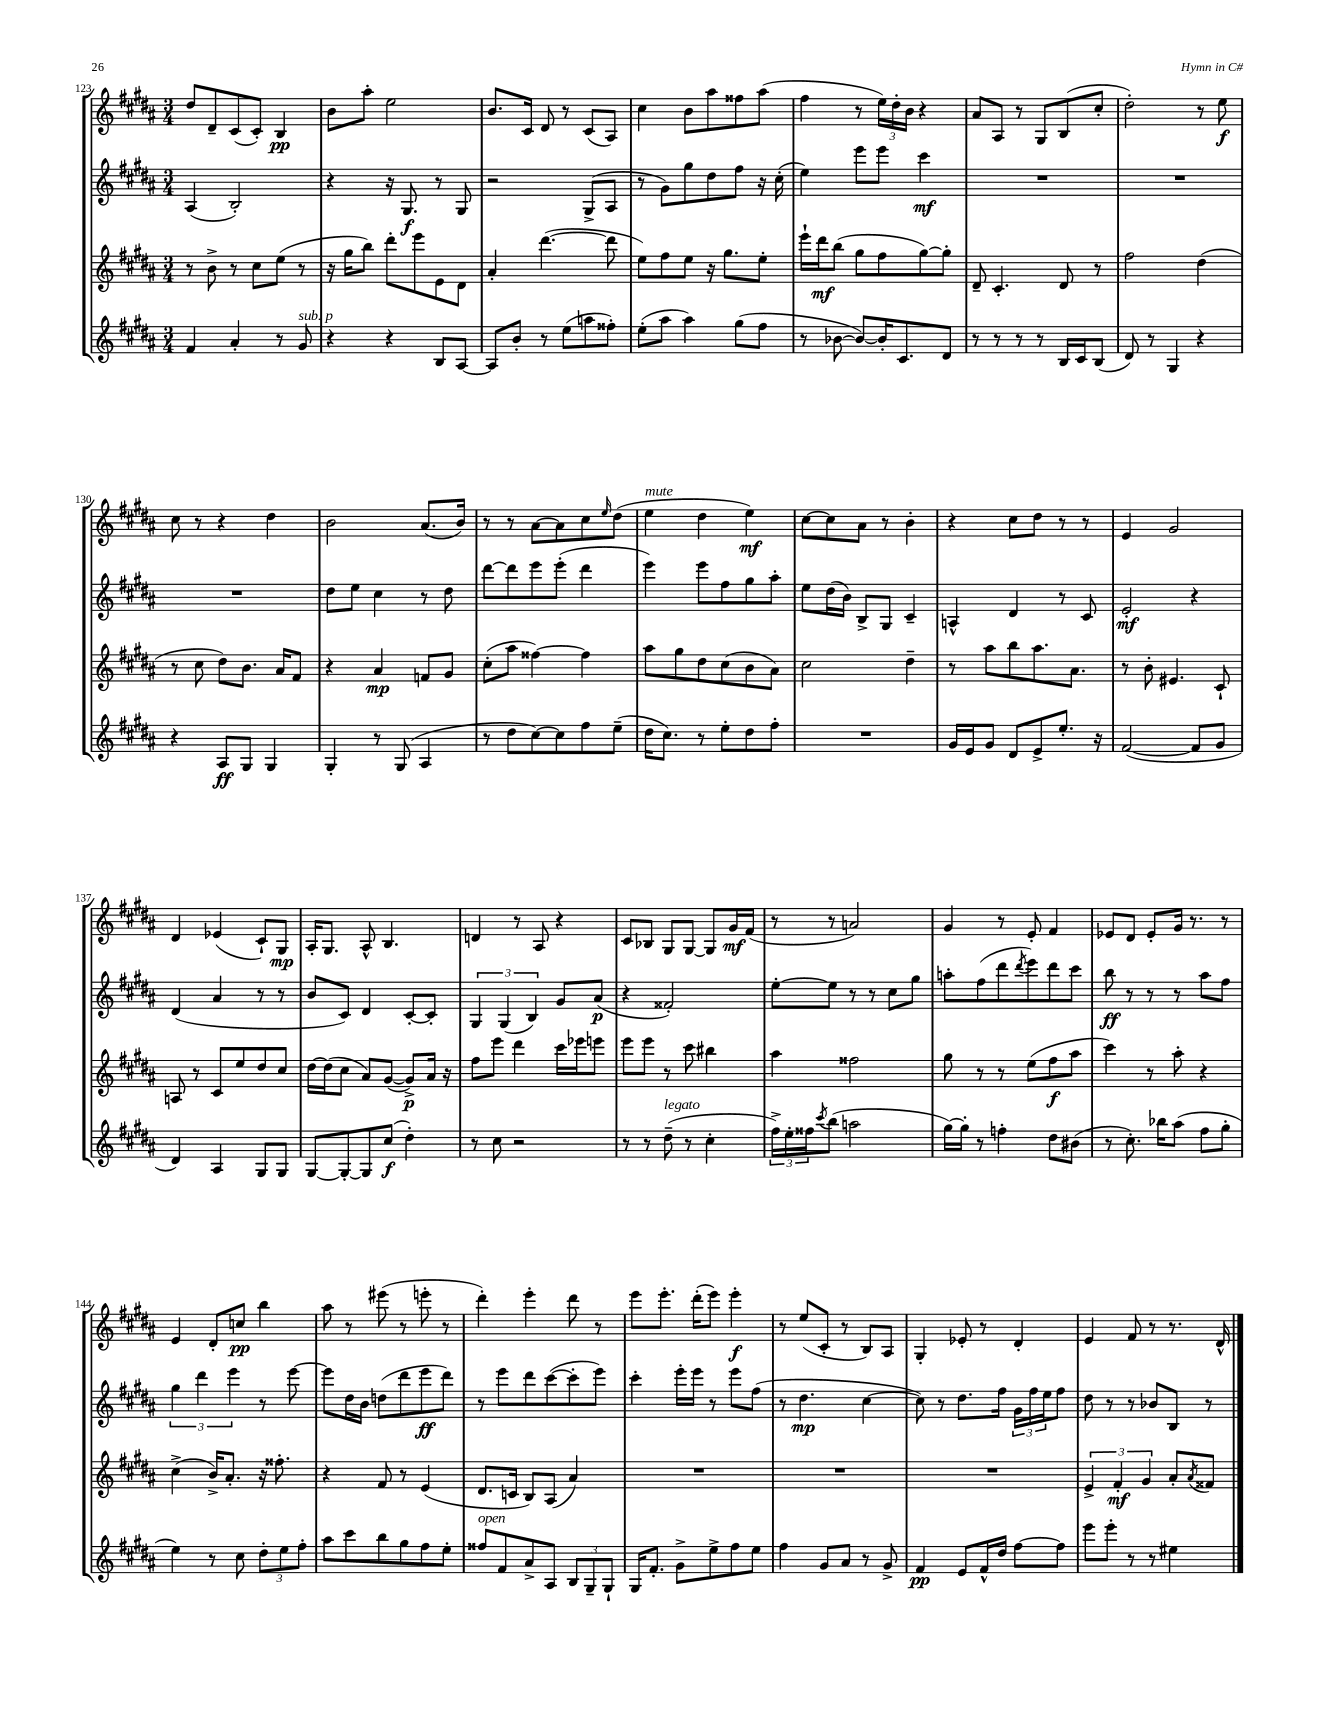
<<
\new StaffGroup <<
\new Staff = "s0" {
    \clef treble \key b \major \numericTimeSignature \time 3/4
    dis''8 dis'8-- cis'8( cis'8-.) b4\pp |
    b'8 ais''8-. e''2 |
    b'8. cis'16 dis'8 r8 cis'8( ais8) |
    cis''4 b'8 ais''8 fisis''8 ais''8( |
    fis''4 r8 \tuplet 3/2 { e''16) dis''16-. b'16 } r4 |
    ais'8 ais8 r8 gis8 b8( cis''8-. |
    dis''2-.) r8 e''8\f |
    cis''8 r8 r4 dis''4 |
    b'2 ais'8.( b'16) |
    r8 r8 ais'8~ ais'8 cis''8 \grace { e''16 } dis''8( |
    e''4^\markup { \italic "mute" } dis''4 e''4\mf) |
    cis''8~ cis''8 ais'8 r8 b'4-. |
    r4 cis''8 dis''8 r8 r8 |
    e'4 gis'2 |
    dis'4 ees'4( cis'8-!) gis8\mp |
    ais16-. gis8. ais8-^ b4. |
    d'4 r8 ais8 r4 |
    cis'8 bes8 gis8 gis8~ gis8 gis'16\mf fis'16( |
    r8 r8 a'2) |
    gis'4 r8 e'8-. fis'4 |
    ees'8 dis'8 ees'8-. gis'16 r8. r8 |
    e'4 dis'8-. c''8\pp b''4 |
    ais''8 r8 eis'''8( r8 e'''8-. r8 |
    dis'''4-.) e'''4-. dis'''8 r8 |
    e'''8 e'''8.-. dis'''16-.( e'''8) e'''4-.\f |
    r8 e''8( cis'8-. r8 b8) ais8 |
    gis4-. ees'8-. r8 dis'4-. |
    e'4 fis'8 r8 r8. dis'16-^ \bar "|." |
}
\new Staff = "s1" {
    \clef treble \key b \major \numericTimeSignature \time 3/4
    ais4( b2-.) |
    r4 r16 gis8.\f r8 gis8 |
    r2 gis8->( ais8 |
    r8 gis'8) gis''8 dis''8 fis''8 r16 cis''16-.( |
    e''4) e'''8 e'''8 cis'''4\mf |
    R2. |
    R2. |
    R2. |
    dis''8 e''8 cis''4 r8 dis''8 |
    dis'''8~ dis'''8 e'''8 e'''8-.( dis'''4 |
    e'''4) e'''8 fis''8 gis''8 ais''8-. |
    e''8 dis''16( b'16) b8-> gis8 cis'4-- |
    a4-^ dis'4 r8 cis'8 |
    e'2-.\mf r4 |
    dis'4( ais'4 r8 r8 |
    b'8 cis'8) dis'4 cis'8~-. cis'8-. |
    \tuplet 3/2 { gis4 gis4( b4) } gis'8 ais'8\p( |
    r4 fisis'2-.) |
    e''8~-. e''8 r8 r8 cis''8 gis''8 |
    a''8-. fis''8( dis'''8 \acciaccatura { dis'''8 } e'''8) dis'''8 cis'''8 |
    b''8\ff r8 r8 r8 ais''8 fis''8 |
    \tuplet 3/2 { gis''4 dis'''4 e'''4 } r8 e'''8~ |
    e'''8 dis''16 b'16 d''8( dis'''8 e'''8\ff dis'''8) |
    r8 e'''8 dis'''8 cis'''8~( cis'''8-. e'''8) |
    cis'''4-. e'''16-. e'''16 r8 e'''8 fis''8( |
    r8 dis''4.\mp cis''4~ |
    cis''8) r8 dis''8. fis''16 \tuplet 3/2 { gis'16 fis''16 e''16 } fis''8 |
    dis''8 r8 r8 bes'8 b8 r8 \bar "|." |
}
\new Staff = "s2" {
    \clef treble \key b \major \numericTimeSignature \time 3/4
    r8 b'8-> r8 cis''8 e''8( r8 |
    r16 gis''16 b''8) dis'''8-. e'''8 e'8 dis'8 |
    ais'4-. dis'''4.~( dis'''8 |
    e''8) fis''8 e''8 r16 gis''8. e''8-. |
    e'''16-! dis'''16\mf b''8( gis''8 fis''8 gis''8~) gis''8-. |
    dis'8-- cis'4.-. dis'8 r8 |
    fis''2 dis''4( |
    r8 cis''8 dis''8) b'8. ais'16 fis'8 |
    r4 ais'4\mp f'8 gis'8 |
    cis''8-.( ais''8 fisis''4~) fisis''4 |
    ais''8 gis''8 dis''8 cis''8( b'8 ais'8) |
    cis''2 dis''4-- |
    r8 ais''8 b''8 ais''8. ais'8. |
    r8 b'8-. eis'4. cis'8-! |
    a8 r8 cis'8 e''8 dis''8 cis''8 |
    dis''16~ dis''16( cis''8 ais'8) gis'8~( gis'8->\p) ais'16 r16 |
    fis''8 e'''8 dis'''4 cis'''16 ees'''16 e'''8 |
    e'''8 e'''8 r8 cis'''8 bis''4 |
    ais''4 fisis''2 |
    gis''8 r8 r8 e''8( fis''8\f ais''8 |
    cis'''4) r8 ais''8-. r4 |
    cis''4->( b'16->) ais'8.-. r16 fisis''8.-. |
    r4 fis'8 r8 e'4( |
    dis'8. c'16 b8) ais8( ais'4) |
    R2. |
    R2. |
    R2. |
    \tuplet 3/2 { e'4-> fis'4-.\mf gis'4 } ais'8-. \acciaccatura { ais'8 } fisis'8 \bar "|." |
}
\new Staff = "s3" {
    \clef treble \key b \major \numericTimeSignature \time 3/4
    fis'4 ais'4-. r8 gis'8^\markup { \italic "sub. p" } |
    r4 r4 b8 ais8~ |
    ais8 b'8-. r8 e''8( a''8 fisis''8-.) |
    e''8-.( ais''8 ais''4) gis''8( fis''8 |
    r8 bes'8~ bes'8~) bes'16-. cis'8. dis'8 |
    r8 r8 r8 r8 b16 cis'16 b8( |
    dis'8) r8 gis4 r4 |
    r4 ais8\ff gis8 gis4 |
    gis4-. r8 gis8( ais4 |
    r8 dis''8 cis''8~) cis''8 fis''8 e''8--( |
    dis''16 cis''8.) r8 e''8-. dis''8 fis''8-. |
    R2. |
    gis'16 e'16 gis'8 dis'8 e'8-> e''8.-. r16 |
    fis'2~( fis'8 gis'8 |
    dis'4) ais4 gis8 gis8 |
    gis8~ gis8~-. gis8 cis''8\f( dis''4-.) |
    r8 cis''8 r2 |
    r8 r8 dis''8--^\markup { \italic "legato" }( r8 cis''4-. |
    \tuplet 3/2 { fis''16->) e''16-. fisis''16 } \acciaccatura { cis'''8 } b''8( a''2 |
    gis''16~) gis''16-. r8 f''4-. dis''8 bis'8( |
    r8 cis''8.-.) bes''16 ais''8( fis''8 gis''8-. |
    e''4) r8 cis''8 \tuplet 3/2 { dis''8-. e''8 fis''8-. } |
    ais''8 cis'''8 b''8 gis''8 fis''8 e''8-. |
    fisis''8^\markup { \italic "open" } fis'8 ais'8-> ais8 \tuplet 3/2 { b8 gis8-- gis8-! } |
    gis16 fis'8.-. gis'8-> e''8-> fis''8 e''8 |
    fis''4 gis'8 ais'8 r8 gis'8-> |
    fis'4\pp e'8 fis'16-^ dis''16 fis''8~ fis''8 |
    e'''8 e'''8-. r8 r8 eis''4 \bar "|." |
}
>>
>>
\layout { \context { \Score currentBarNumber = #123 } }
